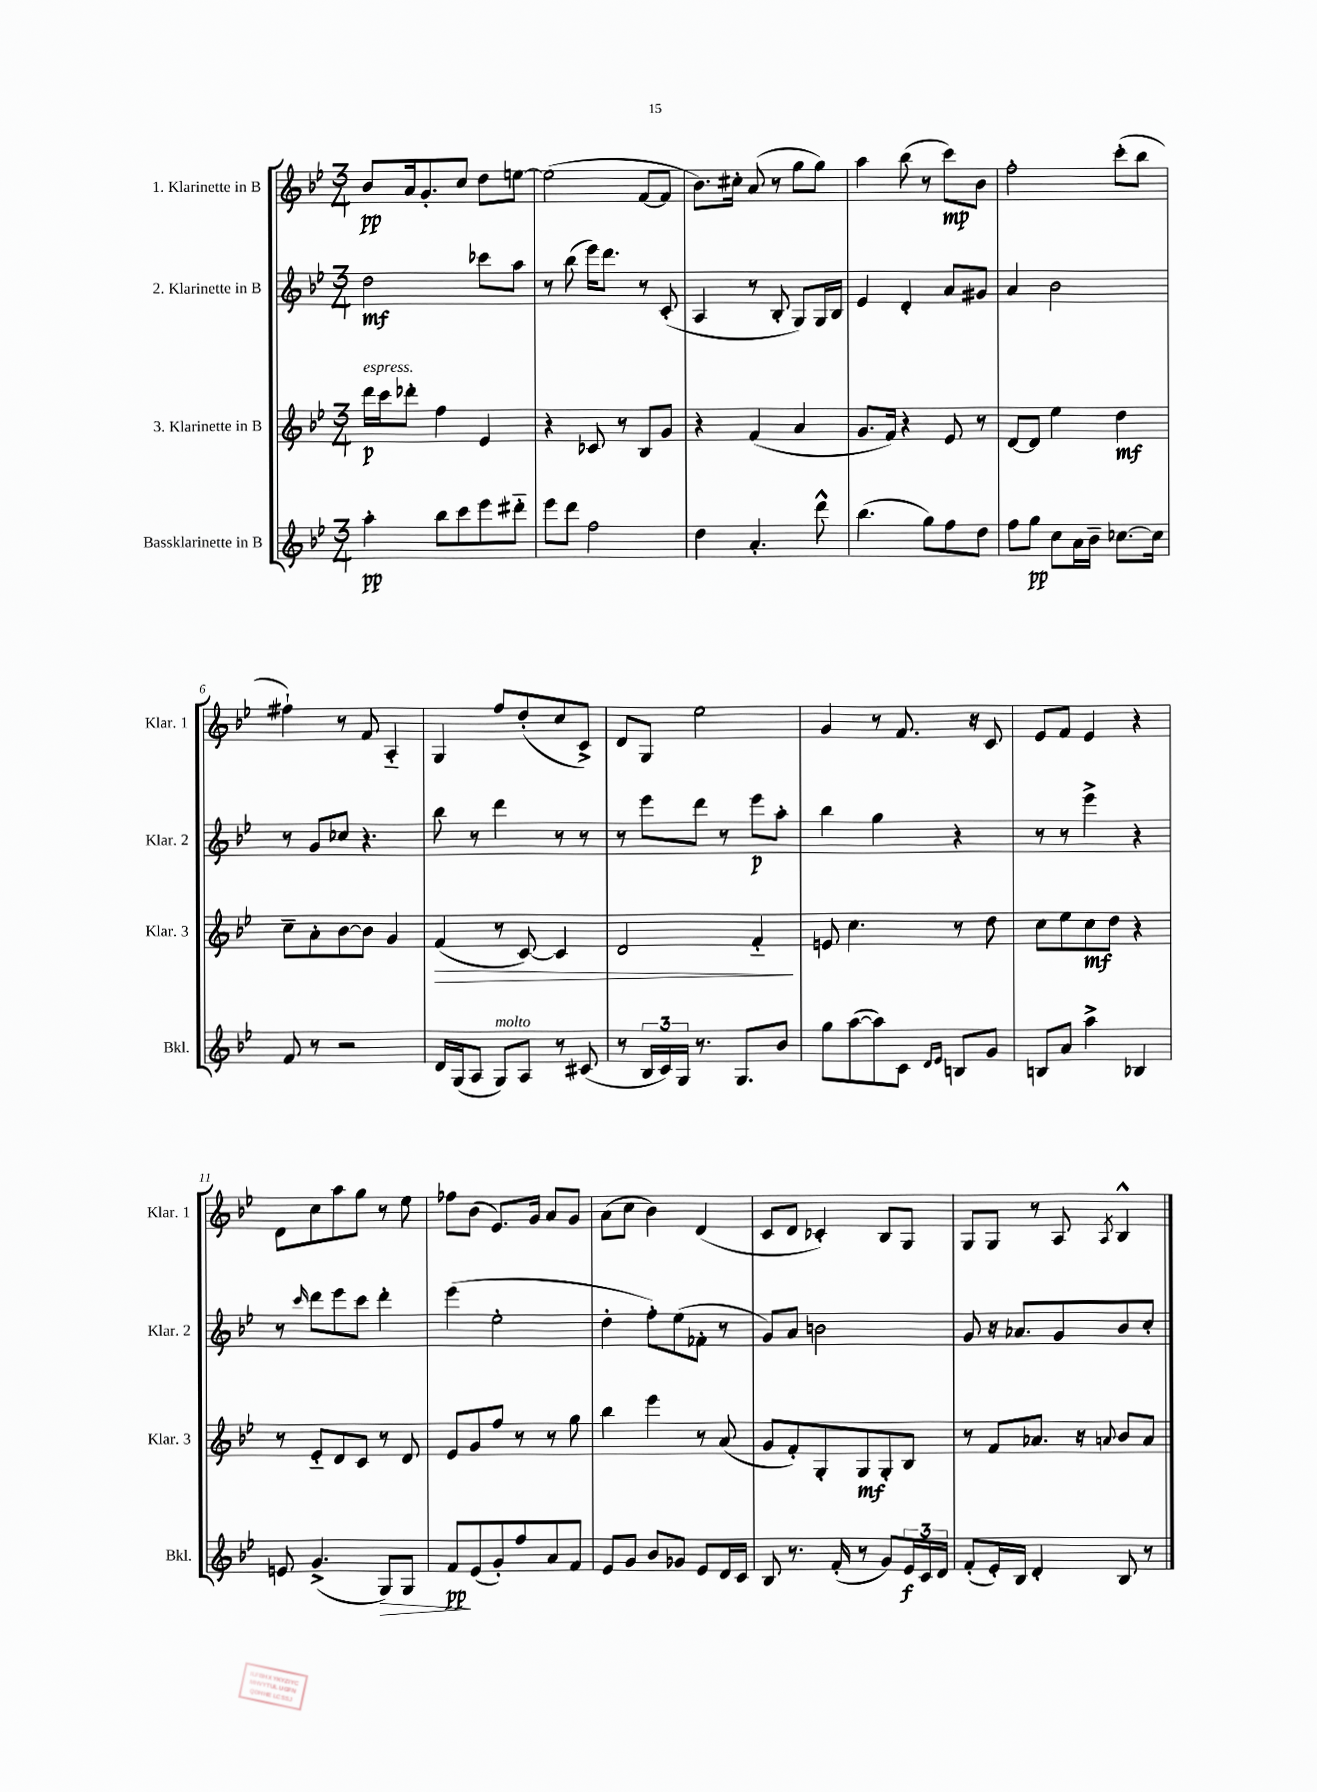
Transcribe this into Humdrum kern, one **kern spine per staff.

**kern	**kern	**kern	**kern
*staff4	*staff3	*staff2	*staff1
*clefG2	*clefG2	*clefG2	*clefG2
*k[b-e-]	*k[b-e-]	*k[b-e-]	*k[b-e-]
*M3/4	*M3/4	*M3/4	*M3/4
4aa'	16ddd	2dd	8b-
.	16ccc	.	.
.	8ddd-'	.	16a
.	.	.	8.g'
8bb-	4ff	.	.
8ccc	.	.	8cc
8eee-	4e-	8ccc-	8dd
8ddd#'~	.	8aa	[8ee
=	=	=	=
8eee-	4r	8r	(2ee]
8ddd	.	(8bb-	.
2ff	8c-	16eee-)	.
.	.	8.ddd	.
.	8r	.	.
.	8B-	8r	[8f
.	8g	(8c'	8f]
=	=	=	=
4dd	4r	4A	8.b-)
.	.	.	16cc#'
4.a'	(4f	8r	(8a
.	.	8B-'	8r
.	4a	8G)	8gg
8ddd^^	.	16G	8gg)
.	.	16B-	.
=	=	=	=
(4.bb-	8.g	4e-	4aa
.	16f)	.	.
.	4r	4d'	(8bb-
8gg)	.	.	8r
8ff	8e-	8a	8ccc)
8dd	8r	8g#	8b-
=	=	=	=
8ff	[8d	4a	2ff'
8gg	8d]	.	.
8cc	4ee-	2b-	.
16a	.	.	.
16b-~	.	.	.
[8.cc-	4dd	.	(8ccc'
.	.	.	8bb-
16cc-]	.	.	.
=	=	=	=
8f	8cc~	8r	4ff#`)
8r	8a'	8g	.
2r	[8b-	8cc-	8r
.	8b-]	4.r	8f
.	4g	.	4A'~
=	=	=	=
16d	(4f	8bb-	4G
(16G	.	.	.
8A	.	8r	.
8G)	8r	4ddd	8ff
8A	[8c)	.	(8dd'
8r	4c]	8r	8cc
(8c#	.	8r	8c^)
=	=	=	=
8r	2d	8r	8d
24B-	.	8eee-	8G
24c)	.	.	.
24G	.	.	.
8.r	.	8ddd	2ee-
.	.	8r	.
8.G	.	.	.
.	4f'~	8eee-	.
8b-	.	8aa'	.
=	=	=	=
8gg	8e	4bb-	4g
([8aa	4.cc	.	.
8aa])	.	4gg	8r
8c	.	.	8.f
16qqd	.	.	.
16qqe-	.	.	.
8B	8r	4r	.
.	.	.	16r
8g	8dd	.	8c
=	=	=	=
8B	8cc	8r	8e-
8a	8ee-	8r	8f
4aa^	8cc	4eee-^	4e-
.	8dd	.	.
4B-	4r	4r	4r
=	=	=	=
8e	8r	8r	8d
.	.	16qqccc	.
(4.g^	8e-'~	8ddd	8cc
.	8d	8eee-	8aa
.	8c	8ccc	8gg
8G)	8r	4ddd'	8r
8G	8d	.	8ee-
=	=	=	=
8f	8e-	(4eee-	8ff-
(8e-	8g	.	(8b-
8g')	8ff	2ee-'	8.e-)
8ff	8r	.	.
.	.	.	16g
8a	8r	.	8a
8f	8gg	.	8g
=	=	=	=
8e-	4bb-	4dd'	(8a
8g	.	.	8cc
8b-	4eee-	8ff')	4b-)
8g-	.	(8ee-	.
8e-	8r	8f-'	(4d
16d	(8a	8r	.
16c	.	.	.
=	=	=	=
8B-	8g	8g)	8c
8.r	8f')	8a	8d
.	8G'	2b	4c-')
(16f'	.	.	.
8r	8G	.	.
8g)	8G'	.	8B-
24e-	8B-	.	8G
24c	.	.	.
24d	.	.	.
=	=	=	=
(8f'	8r	8g	8G
16e-')	8f	16r	8G
16B-	.	8.a-	.
4d'	8.a-	.	8r
.	.	8g	8A
.	16r	.	.
.	8qqa	.	8qA
8B-	8b-	8b-	4B-^^
8r	8a	8cc'	.
==	==	==	==
*-	*-	*-	*-
